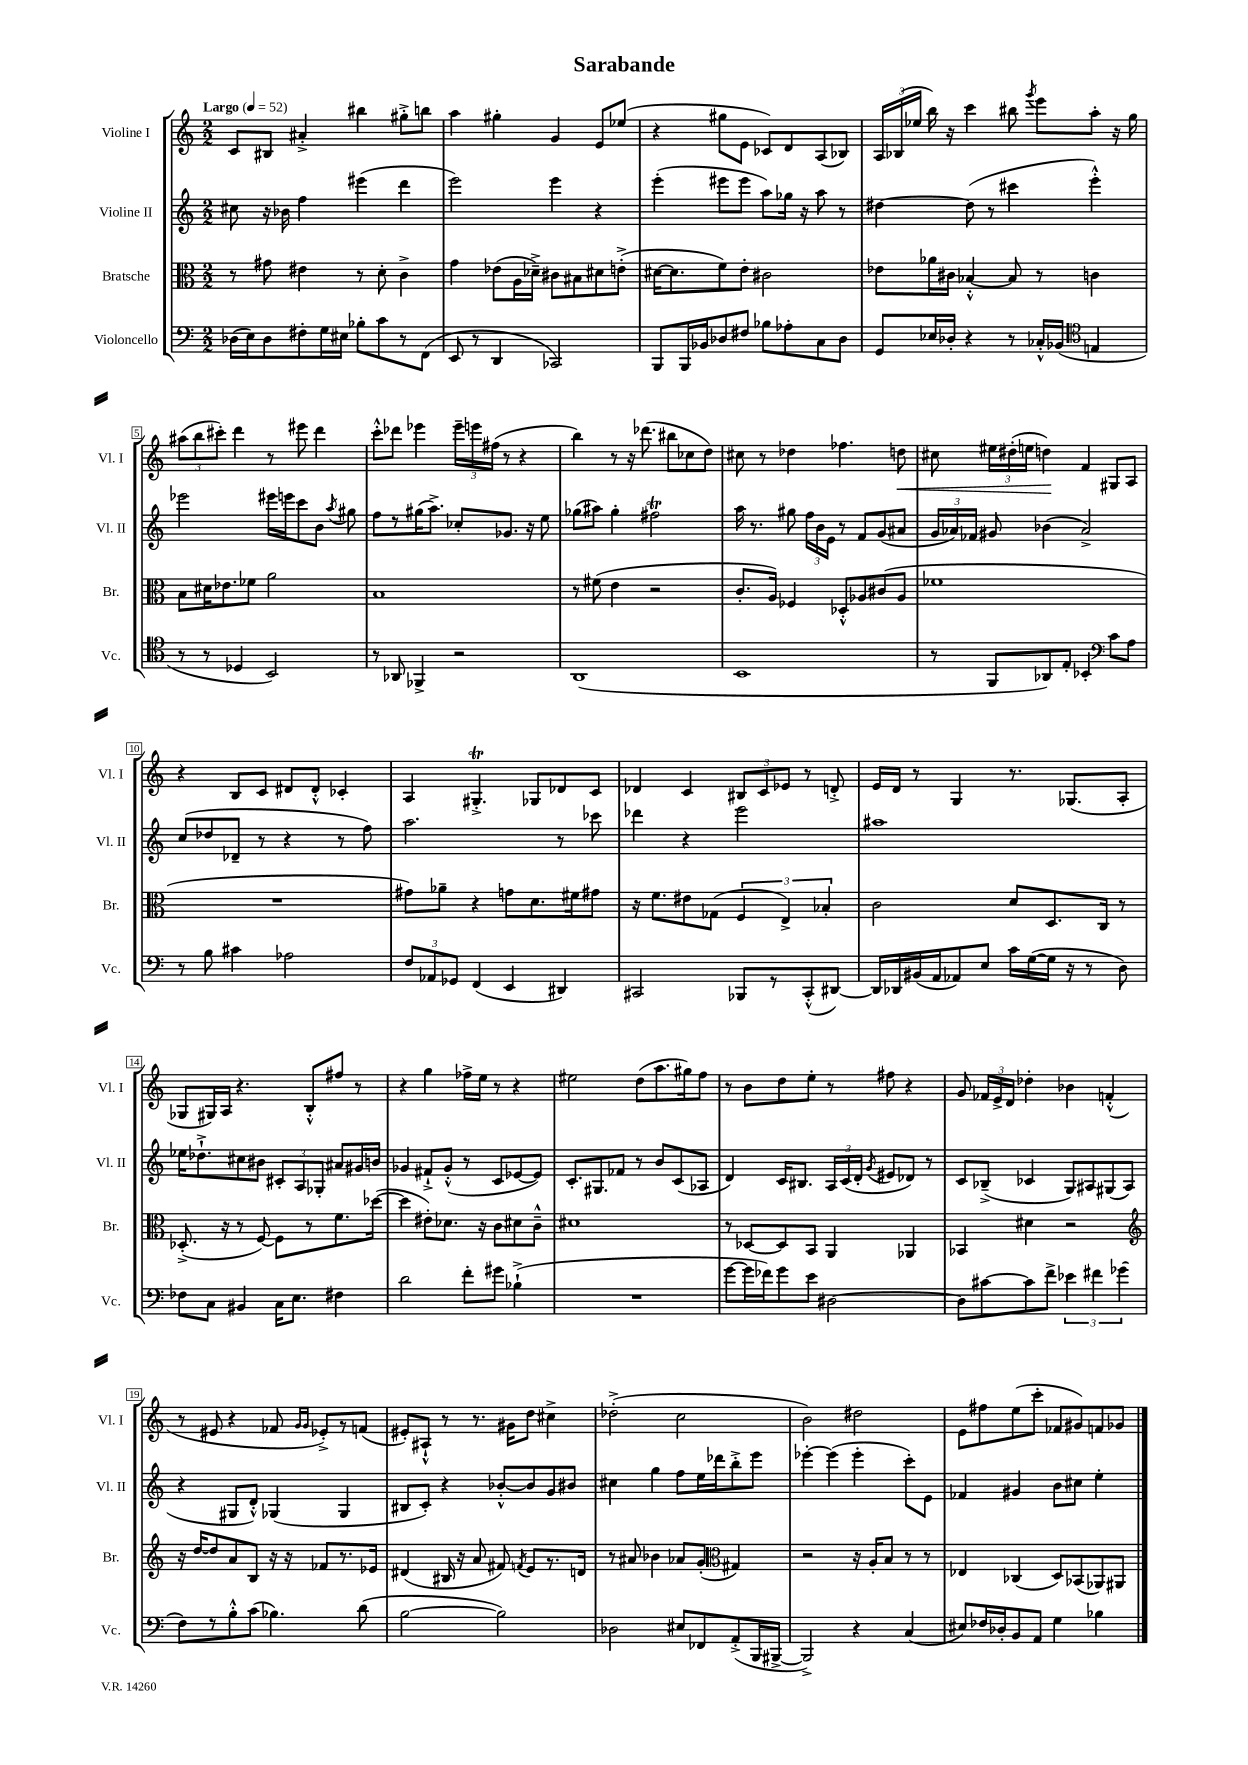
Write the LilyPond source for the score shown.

\header { title = "Sarabande" }
<<
\new StaffGroup <<
\new Staff = "s0" \with { instrumentName = "Violine I" shortInstrumentName = "Vl. I" } {
    \clef treble \key c \major \numericTimeSignature \time 2/2 \tempo "Largo" 4 = 52
    \autoBeamOff c'8[ bis8] ais'4-.-> bis''4 gis''8[-.-> b''8] |
    a''4 gis''4-. g'4 e'8[ ees''8]( |
    r4 gis''8[ e'8] ces'8[) d'8 a8( bes8]) |
    \tuplet 3/2 { a16[ bes16( ees''16] } b''16) r16 c'''4 bis''8 \acciaccatura { g'''8 } e'''8[ a''8]-. r16 g''16 |
    \tuplet 3/2 { ais''8[( b''8 cis'''8]-.) } d'''4 r8 eis'''8 d'''4 |
    c'''8[-.-^ des'''8] ees'''4 \tuplet 3/2 { ees'''16[-- e'''16 fis''16]( } r8 r4 |
    b''4) r8 r16 des'''8.( bis''8[ ces''8 d''8]) |
    cis''8 r8 des''4 fes''4. d''8\< |
    cis''8 \tuplet 3/2 { eis''16[ dis''16-.( e''16] } d''4\!) f'4 gis8[ a8] |
    r4 b8[ c'8] dis'8[ dis'8]-.-^ ces'4-. |
    a4 gis4.-.->\trill ges8[ des'8 c'8] |
    des'4 c'4 \tuplet 3/2 { bis8[ c'8 ees'8] } r8 d'8-.-> |
    e'16[ d'16] r8 g4 r8. ges8.[( a8]-. |
    ges8[ gis16) a16] r4. b8[-.-^ fis''8] r8 |
    r4 g''4 fes''16[-> e''16] r8 r4 |
    eis''2 d''8[( a''8. gis''16) f''8] |
    r8 b'8[ d''8 e''8]-. r8 fis''8 r4 |
    g'8 \tuplet 3/2 { fes'16[ e'16-> d'16] } des''4-. bes'4 f'4-.-^( |
    r8 eis'8 r4 fes'8 \grace { g'16[ g'16] } ees'8[-.->) r8 f'8]( |
    eis'8[-.) ais8]-!-^ r8 r8. gis'16[ d''8] cis''4-> |
    des''2-.->( c''2 |
    b'2) dis''2 |
    e'8[ fis''8 e''8( c'''8]-. fes'8[ gis'8) f'8 ges'8] \bar "|." |
}
\new Staff = "s1" \with { instrumentName = "Violine II" shortInstrumentName = "Vl. II" } {
    \clef treble \key c \major \numericTimeSignature \time 2/2
    \autoBeamOff cis''8 r16 bes'16 f''4 eis'''4( d'''4 |
    e'''2) e'''4 r4 |
    e'''4-.( eis'''8[ eis'''8] a''8[) ges''16] r16 a''8 r8 |
    dis''4~ dis''8( r8 cis'''4 e'''4-.-^) |
    ees'''2 eis'''16[ e'''16 c'''8 b'8] \acciaccatura { a''8 } gis''8 |
    f''8[ r8 gis''16( a''8.]->) ces''8[-. ges'8.] r16 e''8 |
    ges''8[( ais''8]) ges''4-. fis''2\trill |
    a''16 r8. gis''8 \tuplet 3/2 { f''16[ b'16 e'16] } r8 f'8[ g'8( ais'8] |
    \tuplet 3/2 { g'16[ aes'16) fes'16] } gis'8 bes'4( aes'2->) |
    c''8[( des''8 des'8]-- r8 r4 r8 f''8) |
    a''2. r8 ces'''8 |
    des'''4 r4 e'''2 |
    ais''1 |
    ees''16[ des''8.-!-> cis''8 bis'8] \tuplet 3/2 { cis'8[-. a8 ges8]-. } ais'8[ gis'16 b'16] |
    ges'4 fis'8[-!-> ges'8]-.-^( r8 c'8[ ees'8~ ees'8]) |
    c'8.[-. gis8. fes'8] r8 b'8[ c'8( aes8] |
    d'4) c'16[ bis8.] \tuplet 3/2 { a16[ c'16( d'16]-. } \acciaccatura { g'8 } eis'8[ des'8]) r8 |
    c'8[ bes8]--->( ces'4 g8[) ais8 gis8( ais8] |
    r4 gis8[ d'8]-.-^) ges4( ges4 |
    bis8[ c'8]-.) r4 bes'8[~-.-^ bes'8 g'8 bis'8] |
    cis''4 g''4 f''8[ e''16 des'''16 b''8-.-> e'''8] |
    ees'''4~-. ees'''4( ees'''4-. c'''8[-.) e'8] |
    fes'4 gis'4 b'8[ cis''8] e''4-. \bar "|." |
}
\new Staff = "s2" \with { instrumentName = "Bratsche" shortInstrumentName = "Br." } {
    \clef alto \key c \major \numericTimeSignature \time 2/2
    \autoBeamOff r8 gis'8 eis'4 r8 d'8-. c'4-> |
    g'4 ees'8[( a16 des'16]--->) cis'8[ bis8 dis'8 e'8]-.->( |
    dis'16[~ dis'8. f'8) e'8]-. cis'2 |
    ees'8[ aes'16 cis'16] bes4~-.-^ bes8 r8 c'4 |
    b8[ dis'16 ees'8. fes'8] a'2 |
    b1 |
    r8 fis'8( e'4 r2 |
    c'8.[-. a16]) fes4 des8[-.-^ aes8 cis'8( aes8] |
    fes'1 |
    R1 |
    gis'8[) aes'8]-- r4 g'8[ d'8. fis'16 gis'8] |
    r16 f'8.[ eis'8 ges8]( \tuplet 3/2 { f4 e4->) bes4-. } |
    c'2 d'8[ d8. c16] r8 |
    des8.-.->( r16 r8 f8~) f8[ r8 f'8. des''16]~( |
    des''4 eis'8[-.) des'8.] r16 c'8[ dis'8 c'8]---^ |
    dis'1 |
    r8 des8[~ des8 b,8] a,4 aes,4 |
    bes,4 dis'4 r2 |
    \clef treble r16 d''16[~ d''8 a'8 b8] r16 r16 fes'8[ r8. ees'16] |
    dis'4( bis16 r16 a'8 fis'8) \acciaccatura { f'8 } e'8[ r8. d'16] |
    r8 ais'8 bes'4 aes'8[ g'8]-.( \clef alto gis4) |
    r2 r16 a16[-. b8] r8 r8 |
    ees4 ces4( d8[) bes,8( aes,8) ais,8] \bar "|." |
}
\new Staff = "s3" \with { instrumentName = "Violoncello" shortInstrumentName = "Vc." } {
    \clef bass \key c \major \numericTimeSignature \time 2/2
    \autoBeamOff des16[( e16) des8 fis8-. g16 eis16] bes8[-. c'8 r8 f,8]( |
    e,8 r8 d,4 ces,2) |
    b,,8[ b,,16 bes,16 des8 fis8] bes8[ aes8-. c8 des8] |
    g,8[ ees16 des16]-. r4 r8 ces16[-.-^ bes,16]( \clef tenor e4 |
    r8 r8 des4 b,2) |
    r8 aes,8 fes,4-> r2 |
    a,1( |
    b,1 |
    r8 f,8[ aes,8) e8]-. bes,4-. \clef bass c'8[ a8] |
    r8 b8 cis'4 aes2 |
    \tuplet 3/2 { f8[ aes,8 ges,8] } f,4( e,4 dis,4) |
    cis,2 bes,,8[ r8 cis,8-.-^( dis,8]~) |
    dis,16[ des,16 bis,16( a,16 aes,8) e8] c'16[ g16~( g16] r16 r8 d8) |
    fes8[ c8] bis,4 c16[ e8.] fis4 |
    d'2 f'8[-. gis'8] bes4-!->( |
    R1 |
    g'8[~ g'16 fes'16) g'8 e'8] dis2~ |
    dis8[ cis'8~ cis'8 f'8]-> \tuplet 3/2 { ees'4 fis'4 ges'4( } |
    f8[) r8 b8-.-^ c'8]( bes4.) d'8( |
    b2~ b2) |
    des2 eis8[ fes,8 a,8-.->( b,,16 bis,,16]~-> |
    bis,,2->) r4 c4( |
    eis8[) fes16 des16-. b,8 a,8] g4 bes4 \bar "|." |
}
>>
>>
\layout { \context { \Score \override BarNumber.stencil = #(make-stencil-boxer 0.1 0.3 ly:text-interface::print) } }
